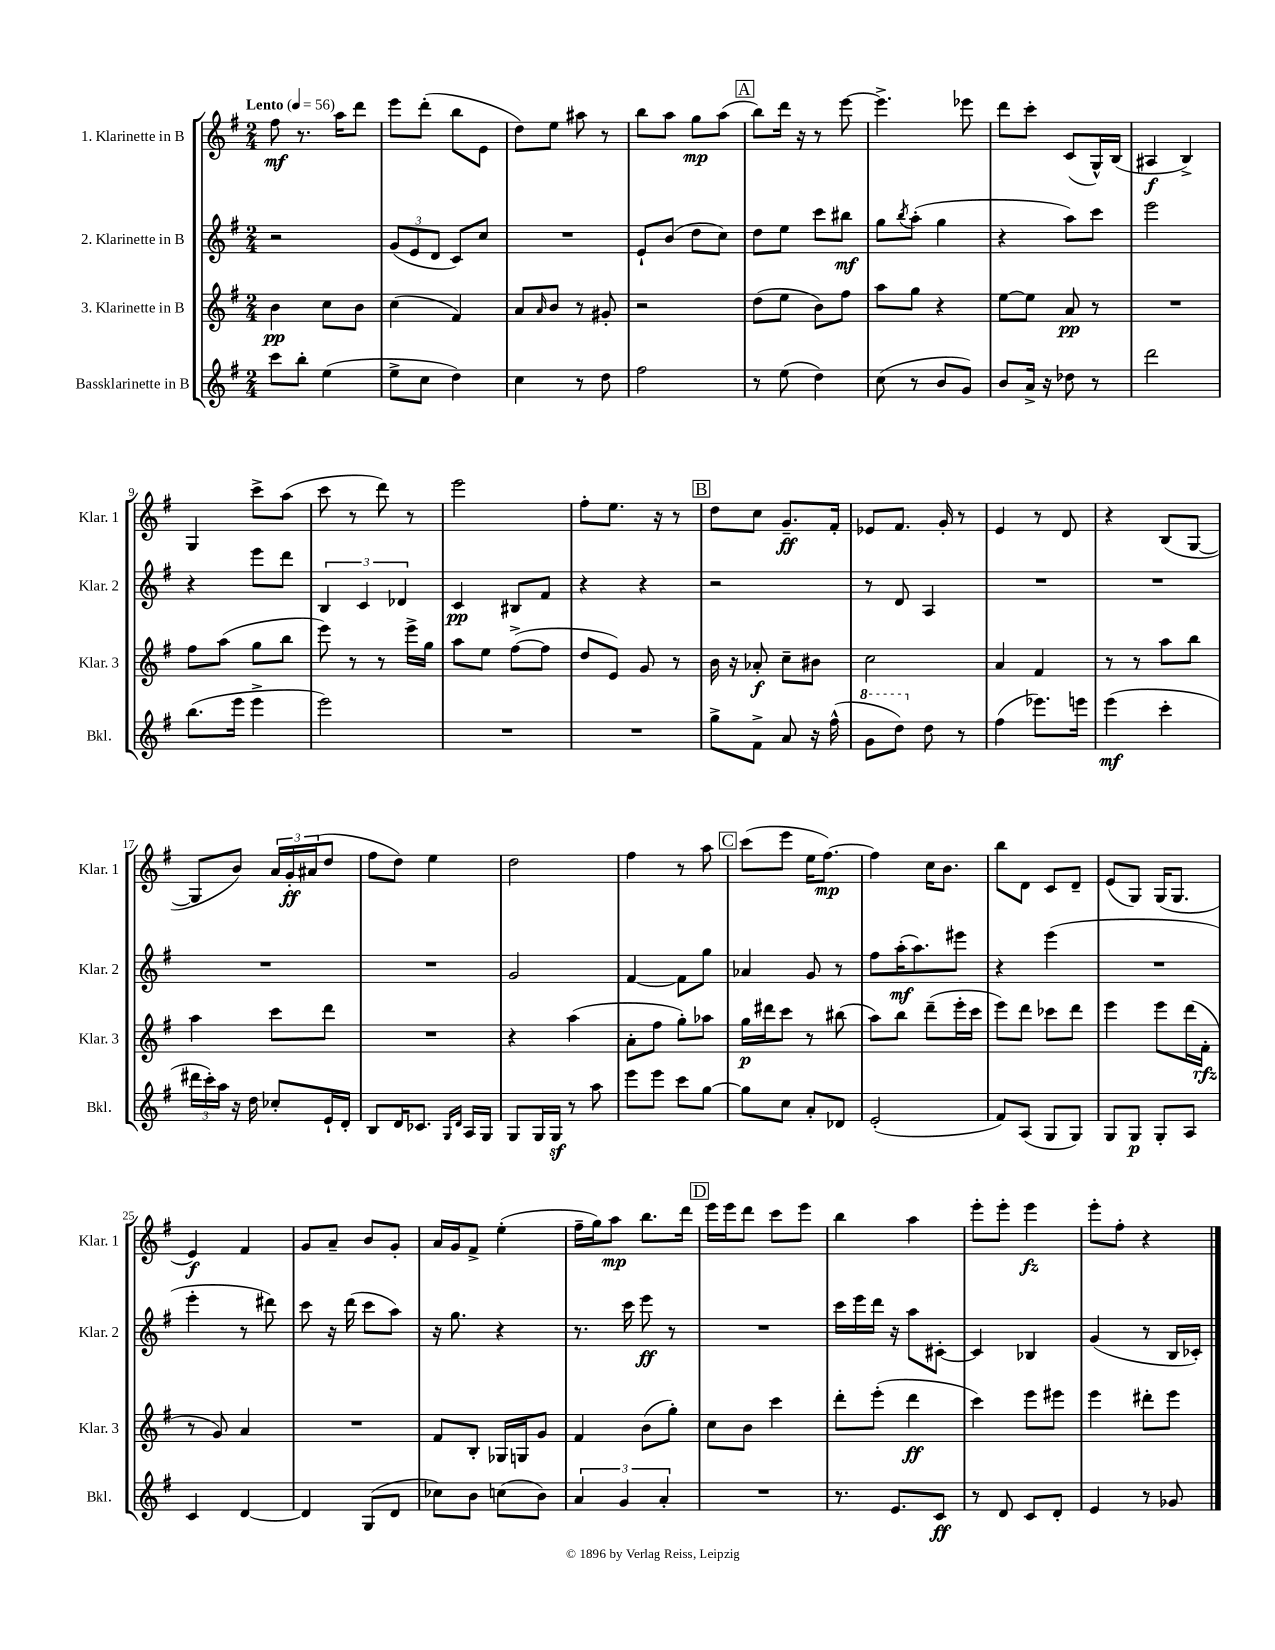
<<
\new StaffGroup <<
\new Staff = "s0" \with { instrumentName = "1. Klarinette in B" shortInstrumentName = "Klar. 1" } {
    \clef treble \key g \major \numericTimeSignature \time 2/4 \tempo "Lento" 4 = 56
    fis''8\mf r8. a''16 d'''8 |
    e'''8 d'''8-.( b''8 e'8 |
    d''8) e''8 ais''8 r8 |
    b''8 a''8 g''8\mp a''8( |
    \mark \markup { \box "A" } b''8) d'''16 r16 r8 e'''8~ |
    e'''4.-> ees'''8 |
    d'''8 c'''8-. c'8( g16-^) b16( |
    ais4\f b4->) |
    g4 c'''8-> a''8( |
    c'''8 r8 d'''8) r8 |
    e'''2 |
    fis''8-. e''8. r16 r8 |
    \mark \markup { \box "B" } d''8 c''8 g'8.--\ff fis'16-. |
    ees'8 fis'8. g'16-. r8 |
    e'4 r8 d'8 |
    r4 b8( g8~ |
    g8 b'8) \tuplet 3/2 { a'16 g'16-.\ff ais'16( } d''8 |
    fis''8 d''8) e''4 |
    d''2 |
    fis''4 r8 a''8 |
    \mark \markup { \box "C" } c'''8( e'''8 e''16 fis''8.~\mp) |
    fis''4 c''16 b'8. |
    b''8 d'8 c'8 d'8-- |
    e'8( g8) g16( g8. |
    e'4\f) fis'4 |
    g'8 a'8-- b'8 g'8-. |
    a'16 g'16 fis'8-> e''4-.( |
    fis''16-- g''16) a''8\mp b''8. d'''16 |
    \mark \markup { \box "D" } e'''16 e'''16 d'''8 c'''8 e'''8 |
    b''4 a''4 |
    e'''8-. e'''8-. e'''4\fz |
    e'''8-. fis''8-. r4 \bar "|." |
}
\new Staff = "s1" \with { instrumentName = "2. Klarinette in B" shortInstrumentName = "Klar. 2" } {
    \clef treble \key g \major \numericTimeSignature \time 2/4
    r2 |
    \tuplet 3/2 { g'8( e'8 d'8 } c'8) c''8 |
    R2 |
    e'8-! b'8( d''8 c''8) |
    \mark \markup { \box "A" } d''8 e''8 c'''8 bis''8\mf |
    g''8 \acciaccatura { b''8 } a''8-.( g''4 |
    r4 a''8) c'''8 |
    e'''2 |
    r4 e'''8 d'''8 |
    \tuplet 3/2 { b4 c'4 des'4 } |
    c'4\pp bis8 fis'8 |
    r4 r4 |
    \mark \markup { \box "B" } r2 |
    r8 d'8 a4 |
    R2 |
    R2 |
    R2 |
    R2 |
    g'2 |
    fis'4~ fis'8 g''8 |
    \mark \markup { \box "C" } aes'4 g'8 r8 |
    fis''8 a''16-.\mf( a''8.) eis'''8 |
    r4 e'''4( |
    R2 |
    e'''4-. r8 dis'''8) |
    c'''8 r16 d'''16( c'''8 a''8) |
    r16 g''8. r4 |
    r8. c'''16 e'''8\ff r8 |
    \mark \markup { \box "D" } R2 |
    c'''16 e'''16 d'''16 r16 a''8 cis'8~-. |
    cis'4 bes4 |
    g'4( r8 b16 ces'16-.) \bar "|." |
}
\new Staff = "s2" \with { instrumentName = "3. Klarinette in B" shortInstrumentName = "Klar. 3" } {
    \clef treble \key g \major \numericTimeSignature \time 2/4
    b'4\pp c''8 b'8 |
    c''4( fis'4) |
    a'8 \grace { a'16 } b'8 r8 gis'8-. |
    r2 |
    \mark \markup { \box "A" } d''8( e''8 b'8) fis''8 |
    a''8 g''8 r4 |
    e''8~ e''8 a'8\pp r8 |
    R2 |
    fis''8 a''8( g''8 b''8 |
    e'''8) r8 r8 e'''16-> g''16 |
    a''8 e''8 fis''8~->( fis''8 |
    d''8 e'8) g'8 r8 |
    \mark \markup { \box "B" } b'16 r16 aes'8-.\f c''8-- bis'8 |
    c''2 |
    a'4 fis'4 |
    r8 r8 a''8 b''8 |
    a''4 c'''8 d'''8 |
    R2 |
    r4 a''4( |
    a'8-. fis''8 g''8-.) aes''8 |
    \mark \markup { \box "C" } g''16\p dis'''16 c'''8 r8 bis''8( |
    a''8) b''8 d'''8--( e'''16-. c'''16 |
    e'''8) d'''8 ces'''8 d'''8 |
    e'''4 e'''8 d'''16( fis'16-.\rfz |
    r8 g'8) a'4 |
    R2 |
    fis'8 b8-. ges16 g16 g'8 |
    fis'4 b'8( g''8-.) |
    \mark \markup { \box "D" } c''8 b'8 c'''4 |
    d'''8-. e'''8-.( d'''4\ff |
    c'''4) e'''8 eis'''8 |
    e'''4 dis'''8-. e'''8 \bar "|." |
}
\new Staff = "s3" \with { instrumentName = "Bassklarinette in B" shortInstrumentName = "Bkl." } {
    \clef treble \key g \major \numericTimeSignature \time 2/4
    c'''8 b''8-. e''4( |
    e''8-> c''8 d''4) |
    c''4 r8 d''8 |
    fis''2 |
    \mark \markup { \box "A" } r8 e''8( d''4) |
    c''8( r8 b'8 g'8) |
    b'8 a'16-> r16 des''8 r8 |
    d'''2 |
    b''8.( e'''16 e'''4-> |
    e'''2) |
    R2 |
    R2 |
    \mark \markup { \box "B" } g''8-> fis'8-> a'8 r16 fis''16-^( |
    \ottava #1 g''8 d'''8) \ottava #0 d''8 r8 |
    fis''4( ees'''8.) e'''16 |
    e'''4\mf( c'''4-. |
    \tuplet 3/2 { dis'''16 c'''16-.) a''16 } r16 d''16 ces''8-. e'16-! d'16-. |
    b8 d'16 ces'8. \grace { g16 d'16 } a16 g16 |
    g8 g16 g16\sf r8 a''8 |
    e'''8 e'''8 c'''8 g''8~ |
    \mark \markup { \box "C" } g''8 c''8 a'8-. des'8 |
    e'2-.( |
    fis'8) a8( g8 g8) |
    g8 g8\p g8-. a8 |
    c'4 d'4~ |
    d'4 g8( d'8 |
    ces''8) b'8 c''8( b'8) |
    \tuplet 3/2 { a'4 g'4 a'4-. } |
    \mark \markup { \box "D" } R2 |
    r8. e'8. c'8\ff |
    r8 d'8 c'8 d'8-. |
    e'4 r8 ges'8 \bar "|." |
}
>>
>>
